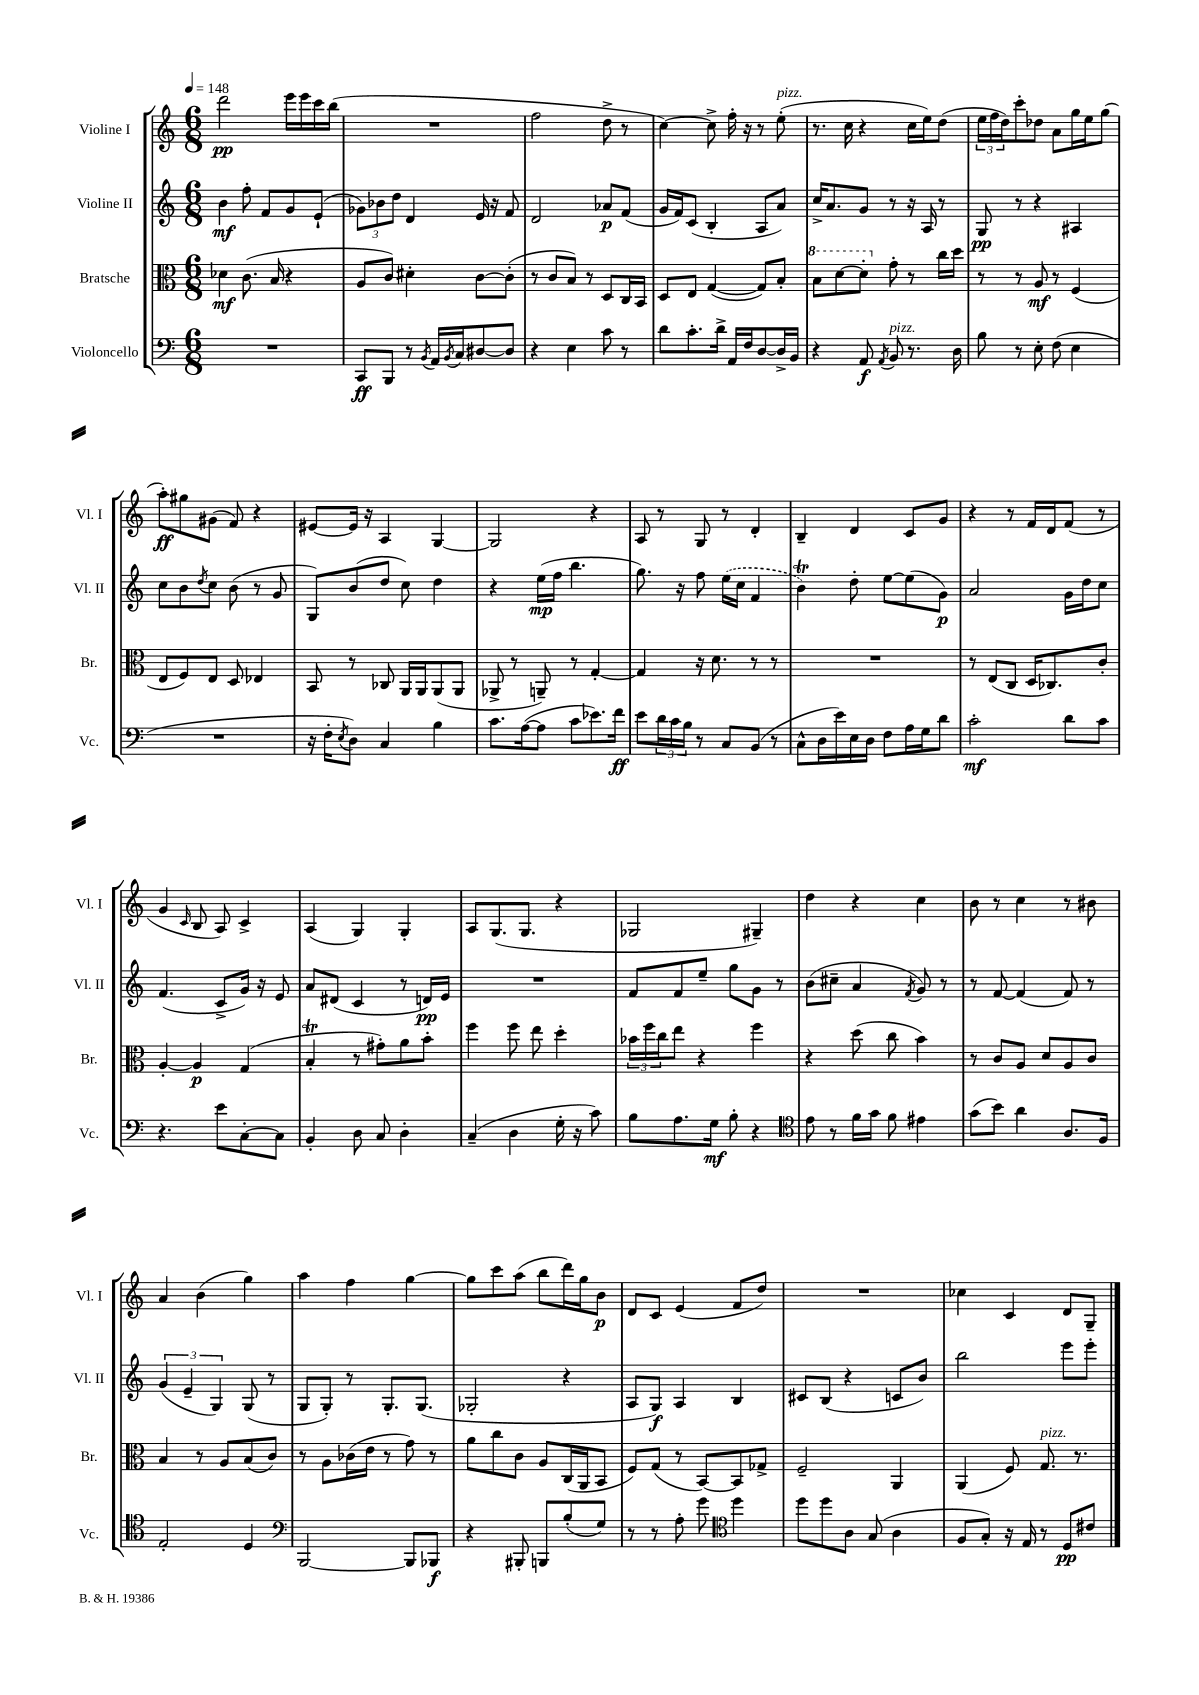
<<
\new StaffGroup <<
\new Staff = "s0" \with { instrumentName = "Violine I" shortInstrumentName = "Vl. I" } {
    \clef treble \key c \major \numericTimeSignature \time 6/8 \tempo 4 = 148
    d'''2\pp e'''16 e'''16 c'''16 b''16( |
    R2. |
    f''2 d''8-> r8 |
    c''4~) c''8-> f''16-. r16 r8 e''8-.^\markup { \italic "pizz." }( |
    r8. c''16 r4 c''16 e''16) d''8( |
    \tuplet 3/2 { e''16 f''16 d''16) } c'''8-. des''8 a'8 g''16 e''16 g''8( |
    a''8-.\ff) gis''8 gis'8( f'8) r4 |
    eis'8~ eis'16 r16 a4 g4~ |
    g2 r4 |
    a8 r8 g8 r8 d'4-. |
    b4-- d'4 c'8 g'8 |
    r4 r8 f'16 d'16 f'8( r8 |
    g'4 \grace { c'16 } b8 a8) c'4-> |
    a4( g4) g4-. |
    a8 g8.( g8. r4 |
    ges2 gis4--) |
    d''4 r4 c''4 |
    b'8 r8 c''4 r8 bis'8 |
    a'4 b'4( g''4) |
    a''4 f''4 g''4~ |
    g''8 c'''8 a''8( b''8 d'''16) g''16 b'8\p |
    d'8 c'8 e'4( f'8 d''8) |
    R2. |
    ces''4 c'4 d'8 g8-- \bar "|." |
}
\new Staff = "s1" \with { instrumentName = "Violine II" shortInstrumentName = "Vl. II" } {
    \clef treble \key c \major \numericTimeSignature \time 6/8
    b'4\mf f''8-. f'8 g'8 e'8-!( |
    \tuplet 3/2 { ges'8) bes'8 d''8 } d'4 e'16 r16 f'8 |
    d'2 aes'8\p f'8( |
    g'16 f'16) c'8( b4-. a8 a'8) |
    c''16-> a'8. g'8 r8 r16 a16 r8 |
    g8\pp r8 r4 ais4 |
    c''8 b'8 \acciaccatura { d''8 } c''8 b'8( r8 g'8 |
    g8) b'8( d''8 c''8) d''4 |
    r4 e''16\mp( f''16 b''4. |
    g''8.) r16 f''8 \once \slurDashed e''16( c''16 f'4 |
    b'4\trill) d''8-. e''8~ e''8( g'8\p) |
    a'2 g'16 d''16 c''8 |
    f'4.( c'8-> g'16) r16 e'8 |
    a'8 dis'8( c'4 r8 d'16\pp) e'16 |
    R2. |
    f'8 f'8 e''8-- g''8 g'8 r8 |
    b'8( cis''8-- a'4 \acciaccatura { f'8 } g'8) r8 |
    r8 f'8~ f'4( f'8) r8 |
    \tuplet 3/2 { g'4( e'4-- g4) } g8( r8 |
    g8 g8-.) r8 g8.-. g8.( |
    ges2-. r4 |
    a8 g8\f) a4 b4 |
    cis'8 b8( r4 c'8 b'8) |
    b''2 e'''8 e'''8-. \bar "|." |
}
\new Staff = "s2" \with { instrumentName = "Bratsche" shortInstrumentName = "Br." } {
    \clef alto \key c \major \numericTimeSignature \time 6/8
    des'4\mf c'8.( b16 r4 |
    a8 c'8) dis'4-. c'8~ c'8-.( |
    r8 c'8 b8) r8 d8 c16 b,16 |
    d8 e8 g4~( g8) b8-. |
    \ottava #1 b'8 d''8~ d''8-. \ottava #0 g'8-. r8 c''16 d''16 |
    r8 r8 a8\mf r8 f4( |
    e8 f8) e8 d8 ees4 |
    b,8 r8 ces8 a,16 a,16 a,8( a,8 |
    aes,8-> r8 a,8--) r8 g4~-. |
    g4 r16 d'8. r8 r8 |
    R2. |
    r8 e8( c8 d16 ces8.) c'8-. |
    a4~-. a4\p g4( |
    b4-.\trill r8 gis'8-.) a'8 b'8-. |
    f''4 f''8 e''8 d''4-. |
    \tuplet 3/2 { bes'16 f''16 c''16 } e''8 r4 f''4 |
    r4 d''8( c''8 b'4) |
    r8 c'8 a8 d'8 a8 c'8 |
    b4 r8 a8 b8( c'8) |
    r8 a8 ces'16( e'16 r8 g'8) r8 |
    a'8 c''8 c'8 a8 c16( a,16 b,8 |
    f8) g8( r8 b,8~) b,8 ges8-> |
    f2-- a,4 |
    a,4( f8) g8.^\markup { \italic "pizz." } r8. \bar "|." |
}
\new Staff = "s3" \with { instrumentName = "Violoncello" shortInstrumentName = "Vc." } {
    \clef bass \key c \major \numericTimeSignature \time 6/8
    R2. |
    c,8\ff b,,8 r8 \acciaccatura { b,8 } a,16 \acciaccatura { b,8 } c16 dis8~ dis8 |
    r4 e4 c'8 r8 |
    d'8 c'8.-. d'16-> a,16 f16 d8~ d16-> b,16 |
    r4 a,8\f \acciaccatura { a,8 } b,8^\markup { \italic "pizz." } r8. d16 |
    b8 r8 e8-. f8( e4 |
    R2. |
    r16 f16-. \acciaccatura { e8 } d8) c4 b4 |
    c'8. a16~( a8 c'8 ees'8.) f'16\ff |
    e'8 \tuplet 3/2 { d'16 c'16 b16 } r8 c8 b,8( r8 |
    c8-^ d16 e'16) e16 d16 f8 a16 g16 d'8 |
    c'2-.\mf d'8 c'8 |
    r4. e'8 c8~-. c8 |
    b,4-. d8 c8 d4-. |
    c4--( d4 g16-. r16 c'8) |
    b8 a8. g16\mf b8-. r4 |
    \clef tenor e'8 r8 f'16 g'16 f'8 eis'4 |
    g'8( b'8) a'4 a8. f16 |
    e2-. d4 |
    \clef bass b,,2~ b,,8 bes,,8\f |
    r4 bis,,8-. b,,8 b8-.( g8) |
    r8 r8 a8-. g'8 \clef tenor d''4 |
    d''8 d''8 a8 g8( a4 |
    f8 g8-.) r16 e16 r8 d8\pp cis'8 \bar "|." |
}
>>
>>
\layout { \context { \Score \remove "Bar_number_engraver" } }
